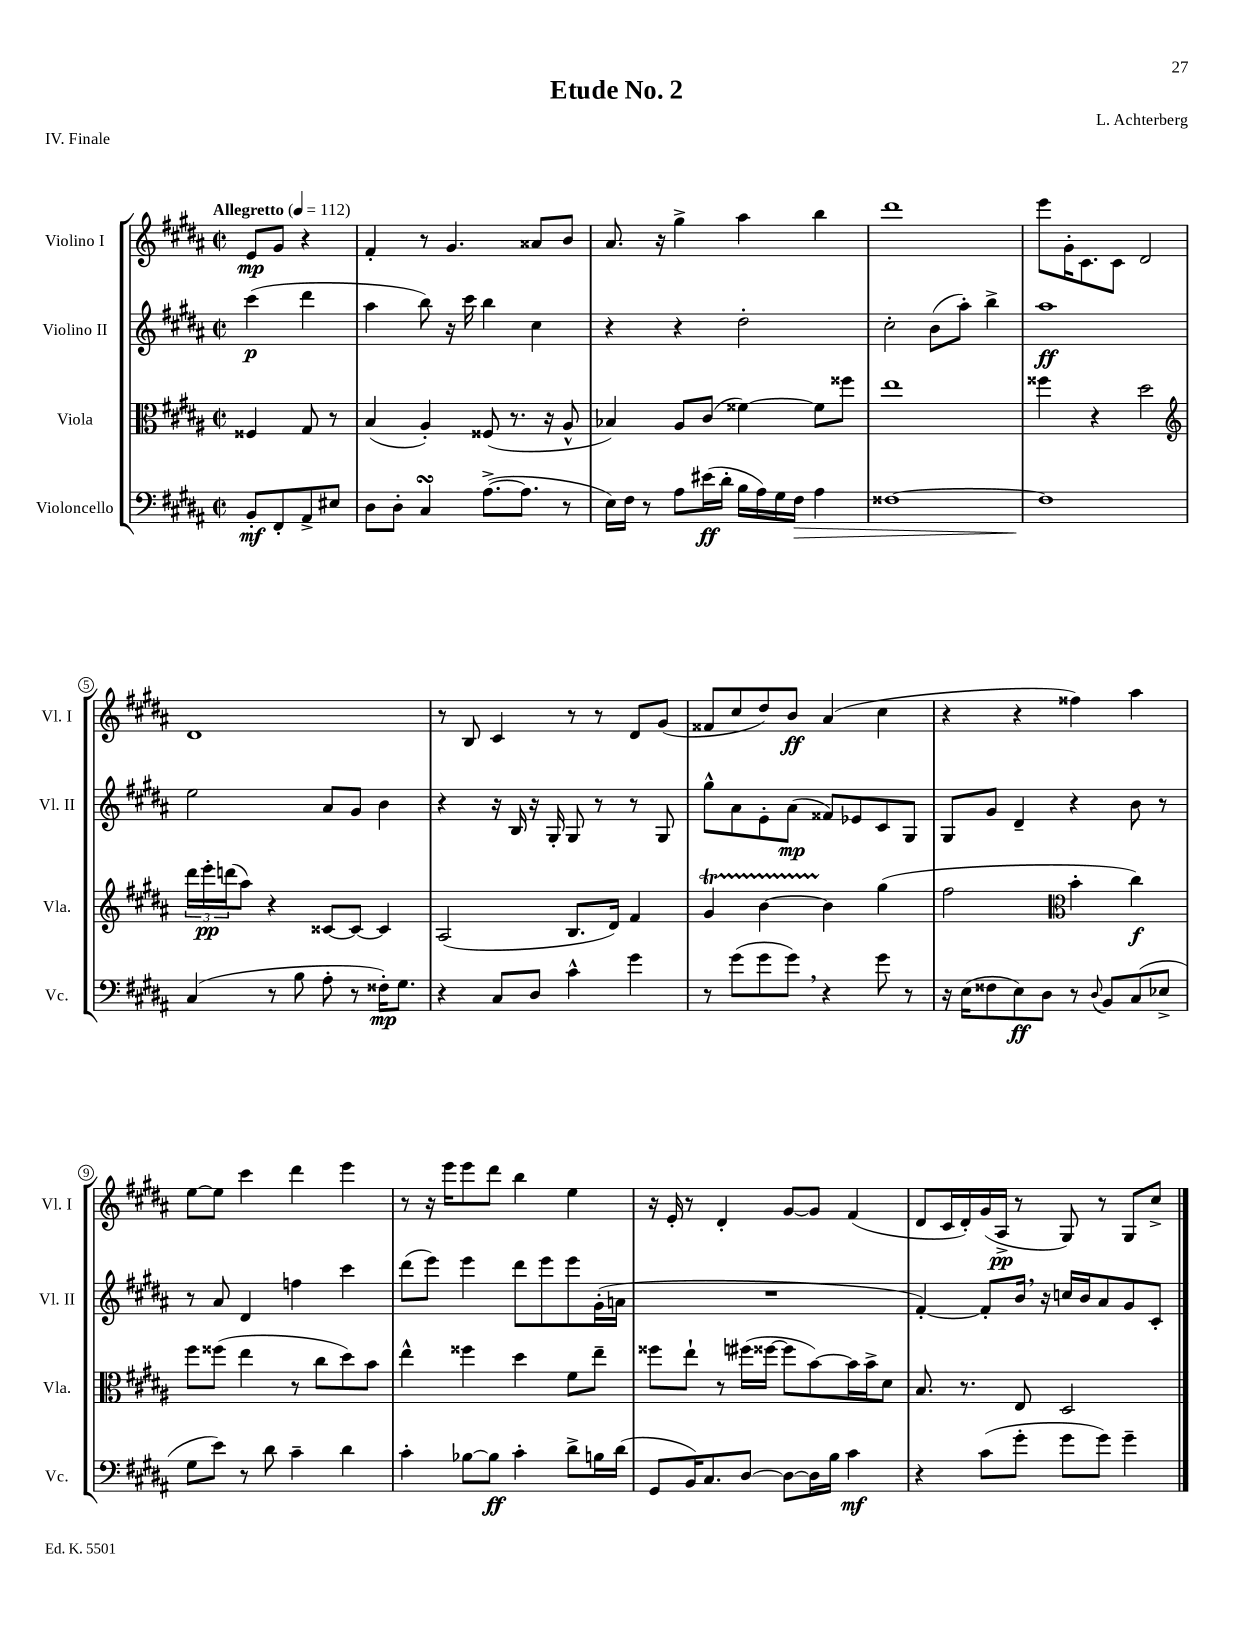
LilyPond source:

\header { title = "Etude No. 2" composer = "L. Achterberg" piece = "IV. Finale" }
<<
\new StaffGroup <<
\new Staff = "s0" \with { instrumentName = "Violino I" shortInstrumentName = "Vl. I" } {
    \clef treble \key b \major \defaultTimeSignature \time 2/2 \partial 2 \tempo "Allegretto" 4 = 112
    e'8\mp gis'8 r4 |
    fis'4-. r8 gis'4. aisis'8 b'8 |
    ais'8. r16 gis''4-> ais''4 b''4 |
    dis'''1 |
    e'''8 gis'16-. cis'8. cis'8 dis'2 |
    dis'1 |
    r8 b8 cis'4 r8 r8 dis'8 gis'8( |
    fisis'8 cis''8 dis''8) b'8\ff ais'4( cis''4 |
    r4 r4 fisis''4) ais''4 |
    e''8~ e''8 cis'''4 dis'''4 e'''4 |
    r8 r16 e'''16 e'''8 dis'''8 b''4 e''4 |
    r16 e'16-. r8 dis'4-. gis'8~ gis'8 fis'4( |
    dis'8 cis'16 dis'16-.) gis'16( ais16->\pp r8 gis8) r8 gis8 cis''8-> \bar "|." |
}
\new Staff = "s1" \with { instrumentName = "Violino II" shortInstrumentName = "Vl. II" } {
    \clef treble \key b \major \defaultTimeSignature \time 2/2 \partial 2
    cis'''4\p( dis'''4 |
    ais''4 b''8) r16 cis'''16 b''4 cis''4 |
    r4 r4 dis''2-. |
    cis''2-. b'8( ais''8-.) b''4-> |
    ais''1\ff |
    e''2 ais'8 gis'8 b'4 |
    r4 r16 b16 r16 gis16-. gis8 r8 r8 gis8 |
    gis''8-^ ais'8 e'8-. ais'8\mp( fisis'8) ees'8 cis'8 gis8 |
    gis8 gis'8 dis'4-- r4 b'8 r8 |
    r8 ais'8 dis'4 f''4 cis'''4 |
    dis'''8( e'''8) e'''4 dis'''8 e'''8 e'''8 gis'16-.( a'16 |
    R1 |
    fis'4~-.) fis'8-. b'16 \breathe r16 c''16 b'16 ais'8 gis'8 cis'8-. \bar "|." |
}
\new Staff = "s2" \with { instrumentName = "Viola" shortInstrumentName = "Vla." } {
    \clef alto \key b \major \defaultTimeSignature \time 2/2 \partial 2
    fisis4 gis8 r8 |
    b4( ais4-.) fisis8( r8. r16 ais8-^ |
    bes4) ais8 cis'8( fisis'4~) fisis'8 fisis''8 |
    e''1 |
    fisis''4 r4 dis''2 |
    \clef treble \tuplet 3/2 { dis'''16 e'''16-.\pp d'''16( } ais''8) r4 cisis'8~ cisis'8~ cisis'4 |
    ais2( b8. dis'16) fis'4 |
    gis'4\startTrillSpan b'4~ b'4\stopTrillSpan gis''4( |
    fis''2 \clef alto b'4-. cis''4\f) |
    fis''8 fisis''8( e''4 r8 cis''8 dis''8) b'8 |
    e''4-^ fisis''4 dis''4 fis'8 e''8-- |
    fisis''8 e''8-! r8 fis''16( fisis''16~ fisis''8 b'8~) b'16 b'16-> dis'8 |
    b8. r8. e8 dis2 \bar "|." |
}
\new Staff = "s3" \with { instrumentName = "Violoncello" shortInstrumentName = "Vc." } {
    \clef bass \key b \major \defaultTimeSignature \time 2/2 \partial 2
    b,8-.\mf fis,8-. ais,8-> eis8 |
    dis8 dis8-. cis4\turn ais8.~->( ais8. r8 |
    e16) fis16 r8 ais8 eis'16\ff( dis'16-. b16 ais16) gis16 fis16\> ais4 |
    fisis1~ |
    fisis1\! |
    cis4( r8 b8 ais8-. r8 fisis16-.\mp) gis8. |
    r4 cis8 dis8 cis'4-^ gis'4 |
    r8 gis'8( gis'8 gis'8) \breathe r4 gis'8 r8 |
    r16 e16( fisis8 e8\ff) dis8 r8 \appoggiatura { dis8 } b,8 cis8( ees8-> |
    gis8 e'8) r8 dis'8 cis'4-- dis'4 |
    cis'4-. bes8~ bes8\ff cis'4-. dis'8-> b16 dis'16( |
    gis,8 b,16) cis8. dis8~ dis8~ dis16 b16 cis'4\mf |
    r4 cis'8( gis'8-. gis'8 gis'8) gis'4-- \bar "|." |
}
>>
>>
\layout { \context { \Score \override BarNumber.stencil = #(make-stencil-circler 0.1 0.3 ly:text-interface::print) } }
